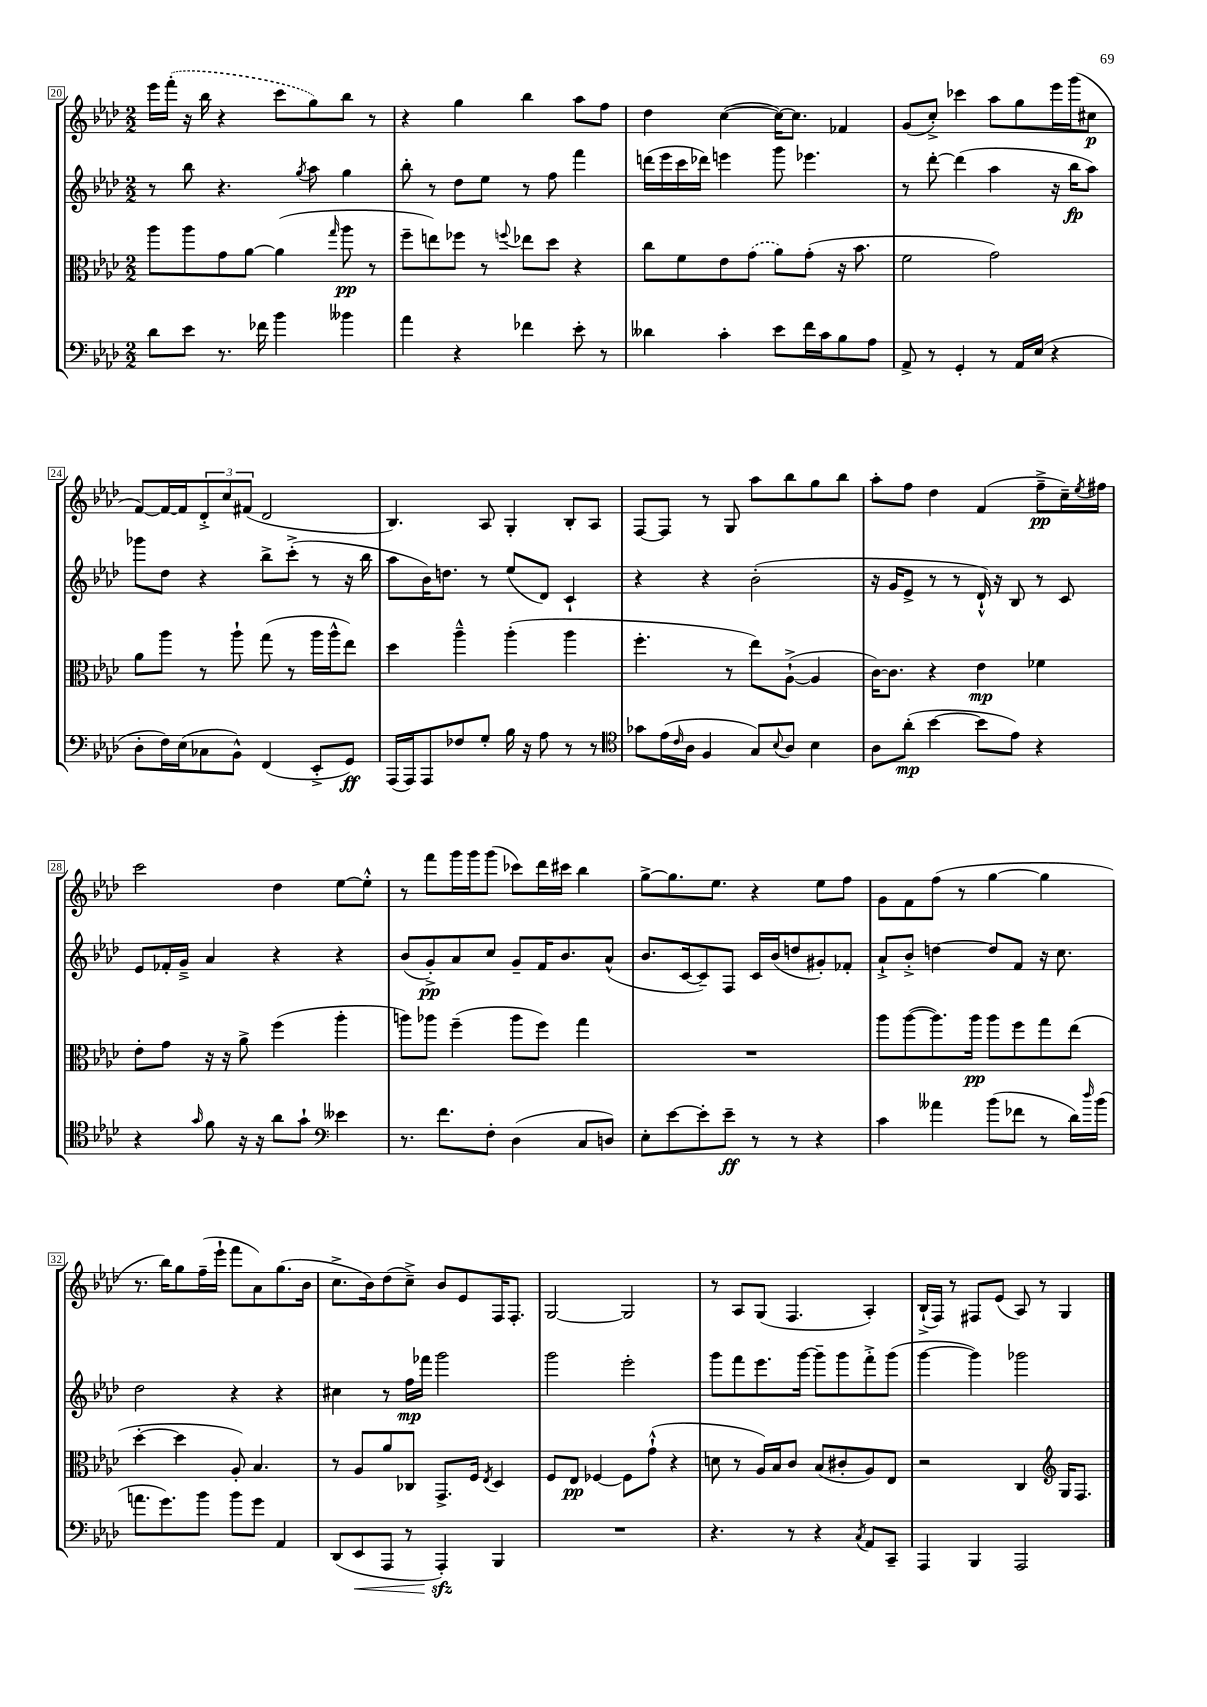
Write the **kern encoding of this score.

**kern	**dynam	**kern	**dynam	**kern	**dynam	**kern	**dynam
*part4	*part4	*part3	*part3	*part2	*part2	*part1	*part1
*staff4	*staff4	*staff3	*staff3	*staff2	*staff2	*staff1	*staff1
*clefF4	*	*clefC3	*	*clefG2	*	*clefG2	*
*k[b-e-a-d-]	*	*k[b-e-a-d-]	*	*k[b-e-a-d-]	*	*k[b-e-a-d-]	*
*M2/2	*	*M2/2	*	*M2/2	*	*M2/2	*
=20	=20	=20	=20	=20	=20	=20	=20
8d-\L	.	8aa-\L	.	8r	.	16eee-\LL	.
.	.	.	.	.	.	(16fff'\JJ	.
8e-\J	.	8aa-\	.	8bb-\	.	16r	.
.	.	.	.	.	.	16bb-\	.
8.r	.	8g\	.	4.r	.	4r	.
.	.	[8a-\J	.	.	.	.	.
16f-X\	.	.	.	.	.	.	.
4b-\	.	(4a-\]	.	.	.	8ccc\L	.
.	.	.	.	8qgg/	.	.	.
.	.	.	.	8aa-\	.	8gg\)	.
.	.	16qqgg/	.	.	.	.	.
4b--X\	.	8aa-\	pp	4gg\	.	8bb-\J	.
.	.	8r	.	.	.	8r	.
=21	=21	=21	=21	=21	=21	=21	=21
4a-\	.	8ff~\L	.	8bb-'\	.	4r	.
.	.	8een\)	.	8r	.	.	.
4r	.	8ff-X\J	.	8dd-\L	.	4gg\	.
.	.	8r	.	8ee-\J	.	.	.
.	.	8qqffn/	.	.	.	.	.
4f-X\	.	8ee-X\L	.	8r	.	4bb-\	.
.	.	8dd-\J	.	8ff\	.	.	.
8e-'\	.	4r	.	4fff\	.	8aa-\L	.
8r	.	.	.	.	.	8ff\J	.
=22	=22	=22	=22	=22	=22	=22	=22
4d--X\	.	8cc\L	.	(16dddn\LL	.	4dd-\	.
.	.	.	.	16eee-\	.	.	.
.	.	8f\	.	16ccc\	.	.	.
.	.	.	.	16ddd-X\JJ)	.	.	.
4c'\	.	8e-\	.	4eeen\	.	([4cc\	.
.	.	(8g\J	.	.	.	.	.
8e-\L	.	8a-\L)	.	8ggg\	.	16cc\KL_)	.
.	.	.	.	.	.	8.cc\J]	.
16f\L	.	(8g'\J	.	4.eee-X\	.	.	.
16c\J	.	.	.	.	.	.	.
8B-\	.	16r	.	.	.	4f-X/	.
.	.	8.b-\	.	.	.	.	.
8A-\J	.	.	.	.	.	.	.
=23	=23	=23	=23	=23	=23	=23	=23
8AA-^/	.	2f\	.	8r	.	(8g/L	.
8r	.	.	.	[8ddd-'\	.	8cc'^/J)	.
4GG'/	.	.	.	(4ddd-\]	.	4ccc-X\	.
8r	.	2g\)	.	4aa-\	.	8aa-\L	.
16AA-/LL	.	.	.	.	.	8gg\	.
(16E-/JJ	.	.	.	.	.	.	.
4r	.	.	.	16r	.	16eee-\L	.
.	.	.	.	16bb-\KL	fp	(16ggg\J	.
.	.	.	.	8aa-\J)	.	8cc#X\J	p
!!LO:LB:g=z
=24	=24	=24	=24	=24	=24	=24	=24
8D-'\L	.	8a-\L	.	8ggg-X\L	.	[8f/L)	.
16F\L)	.	8aa-\J	.	8dd-\J	.	16f/L_	.
(16E-\J	.	.	.	.	.	16f/J]	.
8C-X\	.	8r	.	4r	.	12d-'^/	.
.	.	.	.	.	.	12cc/	.
8BB-^^\J)	.	8aa-`\	.	.	.	.	.
.	.	.	.	.	.	(12f#X/J	.
(4FF/	.	(8gg\	.	8bb-^\L	.	2d-/	.
.	.	8r	.	(8ccc'^\J	.	.	.
8EE-'^/L	.	16aa-\LL	.	8r	.	.	.
.	.	16aa-^^\J	.	.	.	.	.
8GG/J)	ff	8ee-\J)	.	16r	.	.	.
.	.	.	.	16bb-\	.	.	.
=25	=25	=25	=25	=25	=25	=25	=25
(16AAA-/LL	.	4dd-\	.	8aa-\L	.	4.B-/)	.
16AAA-/J)	.	.	.	.	.	.	.
8AAA-/	.	.	.	16b-\K)	.	.	.
.	.	.	.	8.ddn\J	.	.	.
8F-X/	.	4aa-~^^\	.	.	.	.	.
8G'/J	.	.	.	8r	.	8A-/	.
16B-\	.	(4aa-'\	.	(8ee-/L	.	4G'/	.
16r	.	.	.	.	.	.	.
8A-\	.	.	.	8d-/J)	.	.	.
8r	.	4aa-\	.	4c`/	.	8B-'/L	.
8r	.	.	.	.	.	8A-/J	.
=26	=26	=26	=26	=26	=26	=26	=26
*clefC4	*	*	*	*	*	*	*
8g-X\L	.	4.ff'\	.	4r	.	[8F/L	.
(16e-\L	.	.	.	.	.	8F/J]	.
16qqc/	.	.	.	.	.	.	.
16A-\JJ	.	.	.	.	.	.	.
4F/	.	.	.	4r	.	8r	.
.	.	8r	.	.	.	8G/	.
8G/L)	.	8ee-\L)	.	(2b-'\	.	8aa-\L	.
8qqB-/	.	.	.	.	.	.	.
8A-/J	.	([8A-`^\J	.	.	.	8bb-\	.
4B-\	.	4A-/]	.	.	.	8gg\	.
.	.	.	.	.	.	8bb-\J	.
=27	=27	=27	=27	=27	=27	=27	=27
8A-\L	.	[16c\KL)	.	16r	.	8aa-'\L	.
.	.	8.c\J]	.	16g/KL	.	.	.
(8a-'\J	mp	.	.	8e-^/J	.	8ff\J	.
[4b-\	.	4r	.	8r	.	4dd-\	.
.	.	.	.	8r	.	.	.
8b-\L]	.	4e-\	mp	16d-`^^/)	.	(4f/	.
.	.	.	.	16r	.	.	.
8e-\J)	.	.	.	8B-/	.	.	.
4r	.	4f-X\	.	8r	.	8ff~^\L	pp
.	.	.	.	8c/	.	16cc~\L)	.
.	.	.	.	.	.	8qee-/	.
.	.	.	.	.	.	16ff#X\JJ	.
!!LO:LB:g=z
=28	=28	=28	=28	=28	=28	=28	=28
4r	.	8e-'\L	.	8e-/L	.	2ccc\	.
.	.	8g\J	.	16f-X'/L	.	.	.
.	.	.	.	16g~^/JJ	.	.	.
16qqg/	.	.	.	.	.	.	.
8f\	.	16r	.	4a-/	.	.	.
.	.	16r	.	.	.	.	.
16r	.	8a-^\	.	.	.	.	.
16r	.	.	.	.	.	.	.
8a-\L	.	(4ff\	.	4r	.	4dd-\	.
8g`\J	.	.	.	.	.	.	.
*clefF4	*	*	*	*	*	*	*
4e--X\	.	4aa-'\	.	4r	.	[8ee-\L	.
.	.	.	.	.	.	8ee-'^^\J]	.
=29	=29	=29	=29	=29	=29	=29	=29
8.r	.	8aan\L)	.	(8b-/L	.	8r	.
.	.	8aa-X\J	.	8g'^/)	pp	8fff\L	.
8.f\L	.	.	.	.	.	.	.
.	.	(4ff~\	.	8a-/	.	16ggg\L	.
.	.	.	.	.	.	16ggg\J	.
8F'\J	.	.	.	8cc/J	.	(8ggg\J	.
(4D-\	.	8aa-\L	.	8g~/L	.	8ccc-X\L)	.
.	.	8ff\J)	.	16f/K	.	16ddd-\L	.
.	.	.	.	8.b-/	.	16ccc#X\JJ	.
8C/L	.	4gg\	.	.	.	4bb-\	.
8Dn/J)	.	.	.	(8a-^^/J	.	.	.
=30	=30	=30	=30	=30	=30	=30	=30
8E-'\L	.	1r	.	8.b-/L	.	[8gg^\L	.
[8e-\	.	.	.	.	.	8.gg\]	.
.	.	.	.	[16c/k	.	.	.
8e-'\]	.	.	.	8c~/])	.	.	.
.	.	.	.	.	.	8.ee-\J	.
8e-~\J	ff	.	.	8F/J	.	.	.
8r	.	.	.	16c/LL	.	4r	.
.	.	.	.	(16b-/J	.	.	.
8r	.	.	.	8ddn/	.	.	.
4r	.	.	.	8g#X'/)	.	8ee-\L	.
.	.	.	.	8f-X'/J	.	8ff\J	.
=31	=31	=31	=31	=31	=31	=31	=31
4c\	.	8aa-\L	.	8a-`^/L	.	8g\L	.
.	.	([8aa-\	.	8b-'^/J	.	8f\	.
4a--X\	.	8.aa-\])	.	[4ddn\	.	(8ff\J	.
.	.	.	.	.	.	8r	.
.	.	16aa-\Jk	pp	.	.	.	.
(8b-\L	.	8aa-\L	.	8dd/L]	.	[4gg\	.
8f-X\J	.	8ff\	.	8f/J	.	.	.
8r	.	8gg\	.	16r	.	4gg\]	.
.	.	.	.	8.cc\	.	.	.
16d-\LL)	.	(8ee-\J	.	.	.	.	.
16qqdd-/	.	.	.	.	.	.	.
(16b-\JJ	.	.	.	.	.	.	.
!!LO:LB:g=z
=32	=32	=32	=32	=32	=32	=32	=32
8.an\L	.	[4dd-'\	.	2dd-\	.	8.r	.
8.g\)	.	.	.	.	.	16bb-\KL)	.
.	.	4dd-\]	.	.	.	8gg\	.
8b-\J	.	.	.	.	.	(16ff~\L	.
.	.	.	.	.	.	16eee-`\JJ	.
8b-\L	.	8A-'/)	.	4r	.	8fff\L	.
8g\J	.	4.B-/	.	.	.	8a-\)	.
4AA-/	.	.	.	4r	.	(8.gg\	.
.	.	.	.	.	.	16b-\Jk	.
=33	=33	=33	=33	=33	=33	=33	=33
(8DD-/L	.	8r	.	4cc#X\	.	8.cc^\L	.
!	!LO:HP:b	!	!	!	!	!	!
8EE-/	<	8A-/L	.	.	.	.	.
.	.	.	.	.	.	16b-\k)	.
8AAA-/J	.	8a-/	.	8r	.	(8dd-\	.
8r	.	8C-X/J	.	16ff\LL	mp	8cc~^\J)	.
.	.	.	.	16fff-X\JJ	.	.	.
4AAA-zz'/)	.	8.GG^/L	.	2ggg\	.	8b-/L	.
.	.	.	.	.	.	8e-/	.
.	.	16F/Jk	.	.	.	.	.
.	.	8qE-/	.	.	.	.	.
4BBB-/	[	4D-/	.	.	.	16F/K	.
.	.	.	.	.	.	8.F'/J	.
=34	=34	=34	=34	=34	=34	=34	=34
1r	.	8F/L	.	2ggg\	.	[2G/	.
.	.	8E-/J	pp	.	.	.	.
.	.	[4F-X/	.	.	.	.	.
.	.	8F-\L]	.	2eee-'\	.	2G/]	.
.	.	(8g`^^\J	.	.	.	.	.
.	.	4r	.	.	.	.	.
=35	=35	=35	=35	=35	=35	=35	=35
4.r	.	8dn\	.	8ggg\L	.	8r	.
.	.	8r	.	8fff\	.	8A-/L	.
.	.	16A-/LL)	.	8.eee-\	.	(8G/J	.
.	.	16B-/J	.	.	.	.	.
8r	.	8c/J	.	.	.	4.F/	.
.	.	.	.	[16ggg\Jk	.	.	.
4r	.	(8B-/L	.	8ggg~\L]	.	.	.
.	.	8c#X'/	.	8ggg\	.	.	.
8qC/	.	.	.	.	.	.	.
8AA-/L	.	8A-/)	.	8fff'^\	.	4A-'/)	.
8CC~/J	.	8E-/J	.	(8ggg\J	.	.	.
=36	=36	=36	=36	=36	=36	=36	=36
4AAA-/	.	2r	.	[4ggg\	.	(16B-`^/LL	.
.	.	.	.	.	.	16F/JJ)	.
.	.	.	.	.	.	8r	.
4BBB-/	.	.	.	4ggg\])	.	8F#X/L	.
.	.	.	.	.	.	(8e-/J	.
2AAA-/	.	4C/	.	2ggg-X\	.	8A-/)	.
.	.	.	.	.	.	8r	.
*	*	*clefG2	*	*	*	*	*
.	.	16G/KL	.	.	.	4G/	.
.	.	8.F/J	.	.	.	.	.
==	==	==	==	==	==	==	==
*-	*-	*-	*-	*-	*-	*-	*-
